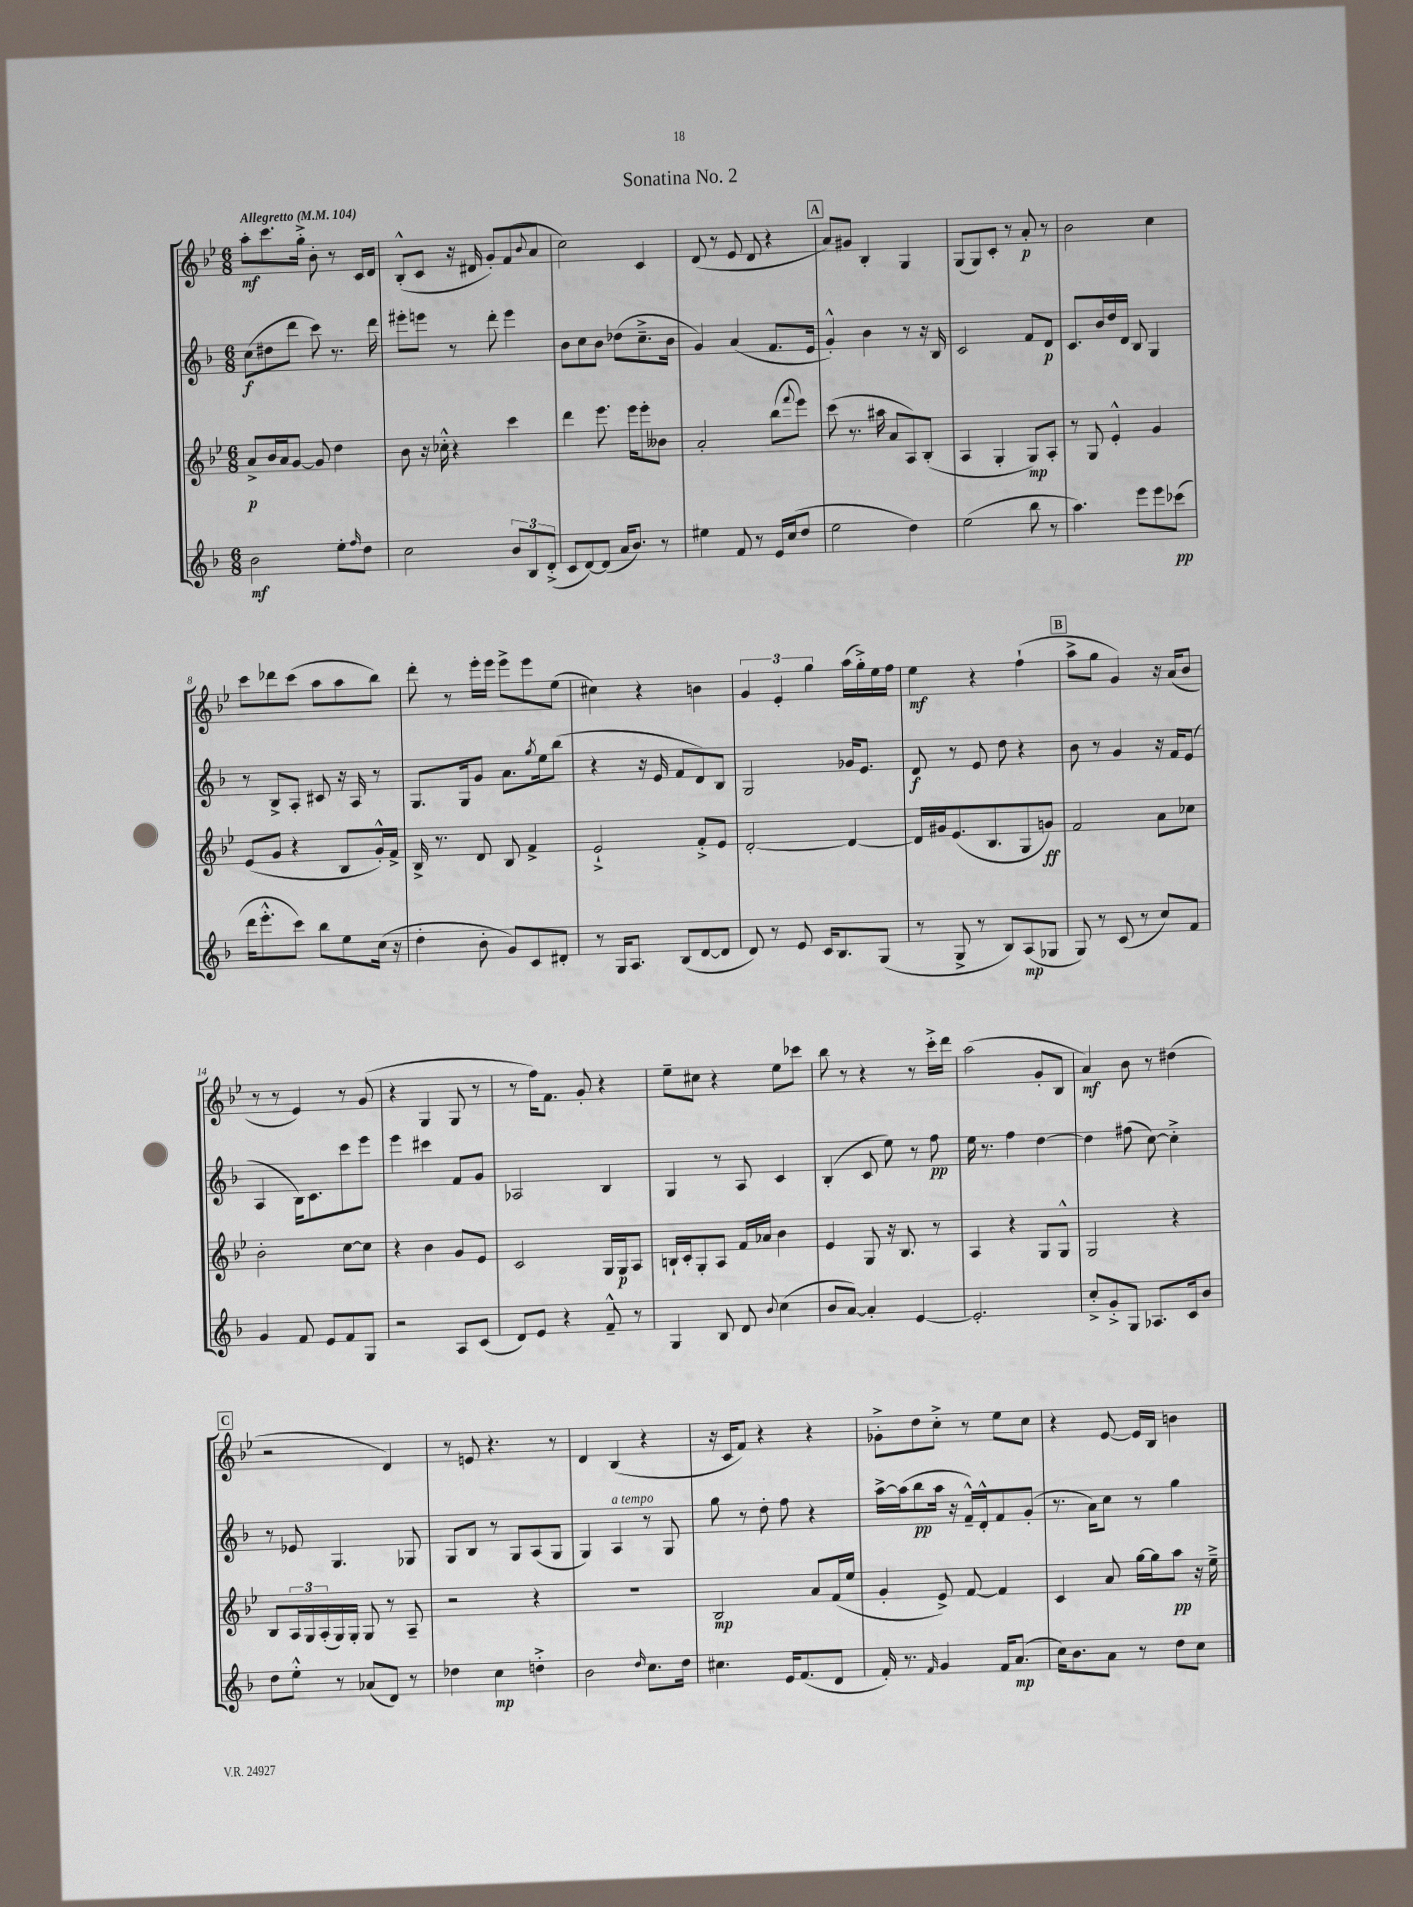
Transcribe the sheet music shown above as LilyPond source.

\header { title = "Sonatina No. 2" }
<<
\new StaffGroup <<
\new Staff = "s0" {
    \clef treble \key bes \major \numericTimeSignature \time 6/8 \tempo "Allegretto" 4 = 104
    a''8-.\mf c'''8. g''16-.-> bes'8-. r8 c'16 d'16 |
    bes8-.-^( c'8 r16 dis'16 g'8-.) f'8( \appoggiatura { bes'8 } a'8 |
    c''2) c'4 |
    d'8( r8 ees'8 d'8 r4 |
    \mark \markup { \box "A" } a'8) gis'8 bes4-. g4 |
    g8( g8) c'8-. r8 a'8-.\p r8 |
    bes'2 c''4 |
    c'''8 des'''8 c'''8( a''8 a''8 bes''8) |
    d'''8-. r8 ees'''16-. ees'''16 ees'''8-> ees'''8 ees''8( |
    cis''4) r4 b'4 |
    \tuplet 3/2 { g'4 ees'4-. g''4 } a''16( g''16-.->) ees''16 f''16 |
    ees''4\mf r4 f''4-!( |
    \mark \markup { \box "B" } a''8-> g''8 g'4) r16 a'16( bes'8 |
    r8 r8 ees'4) r8 g'8( |
    r4 g4 g8 r8 |
    r8 f''16) f'8. g'8-. r4 |
    ees''8-- cis''8 r4 ees''8 ces'''8 |
    bes''8 r8 r4 r8 c'''16-.-> d'''16 |
    a''2( g'8-. bes8 |
    a'4\mf) bes'8 r8 dis''4( |
    \mark \markup { \box "C" } r2 d'4) |
    r8 e'8 r4. r8 |
    d'4 bes4( r4 |
    r16 c'16 f'8) r4 r4 |
    ges'8-.-> d''8 c''8-.-> r8 ees''8 c''8 |
    r4 ees'8~ ees'16 bes16 b'4 \bar "|." |
}
\new Staff = "s1" {
    \clef treble \key f \major \numericTimeSignature \time 6/8
    c''8\f( dis''8 d'''8 c'''8) r8. d'''16 |
    eis'''8-. e'''8 r8 d'''8-. e'''4 |
    bes'8 c''8 bes'8 des''8( c''8.---> bes'16 |
    g'4) a'4( f'8. e'16 |
    \mark \markup { \box "A" } g'4-.-^) bes'4 r8 r16 bes16 |
    c'2 f'8 d'8\p |
    c'8. bes'16 d''16 d'16 bes8 g4 |
    r8 bes8-> a8-. cis'8 r16 a16 r8 |
    g8. g16 g'8 a'8. \acciaccatura { g''8 } e''16 bes''8( |
    r4 r16 e'16 f'8 d'8) bes8 |
    g2 ges'16 e'8. |
    d'8\f r8 e'8 d''8 r4 |
    \mark \markup { \box "B" } bes'8 r8 g'4 r16 f'16 e'8( |
    a4 bes16) c'8. c'''8 e'''8 |
    e'''4 cis'''4 f'8 g'8 |
    aes2 bes4 |
    g4 r8 a8 c'4 |
    bes4-.( c'8 e''8) r8 f''8\pp |
    e''16 r8. f''4 d''4~ |
    d''4 fis''8( c''8~) c''4-.-> |
    \mark \markup { \box "C" } r8 ees'8 g4. ges8 |
    g8 bes8 r8 g8 a8( g8 |
    g4) a4^\markup { \italic "a tempo" } r8 g8 |
    g''8 r8 d''8-. f''8 r4 |
    a''16~-> a''16( bes''8\pp a''16 r16 f'16---^) d'16-.-^ f'8 g'8-.( |
    r8. a'16) c''8 r8 g''4 \bar "|." |
}
\new Staff = "s2" {
    \clef treble \key bes \major \numericTimeSignature \time 6/8
    a'8->\p bes'16 a'16 g'8~ g'8 d''4 |
    bes'8 r16 ces''16-.-^ r4 c'''4 |
    d'''4 ees'''8. ees'''16 ees'''8-. beses'8 |
    a'2-. bes''8( \appoggiatura { f'''8 } ees'''8) |
    \mark \markup { \box "A" } c'''8( r8. ais''16 a'8 a8) bes8-.( |
    a4 g4-. g8\mp) a8-. |
    r8 g8 ees'4-.-^ g'4 |
    ees'8( g'8 r4 bes8 g'16-.-^) f'16-> |
    bes16-> r8. d'8 bes8 f'4-> |
    ees'2-!-> f'8-.-> ees'8 |
    d'2~-. d'4~ |
    d'16 gis'16 ees'8.( bes8. g8 g'8\ff) |
    \mark \markup { \box "B" } f'2 a'8 ces''8 |
    bes'2-. c''8~ c''8 |
    r4 bes'4 g'8 ees'8 |
    c'2 g16 g16\p a8 |
    b16-! c'16-. g8-. a8 f'16 aes'16 bes'4 |
    ees'4 g8 r16 bes8. r8 |
    a4 r4 g8 g8-^ |
    g2 r4 |
    \mark \markup { \box "C" } bes8 \tuplet 3/2 { a16 g16 a16-.( } g16) g16-. g8 r8 a8-- |
    r2 r4 |
    R2. |
    bes2\mp a'8 f'16( ees''16 |
    g'4-. ees'8->) f'8~ f'4 |
    c'4 a'8 g''16~ g''16 a''8\pp r16 ees''16---> \bar "|." |
}
\new Staff = "s3" {
    \clef treble \key f \major \numericTimeSignature \time 6/8
    bes'2\mf e''8-. \grace { f''16 } d''8 |
    c''2 \tuplet 3/2 { bes'8 bes8 d'8-.->( } |
    c'8 d'8~) d'8( a'16 bes'8.) r8 |
    eis''4 f'8 r8 e'16 c''16( d''8 |
    \mark \markup { \box "A" } e''2 d''4) |
    e''2( bes''8 r8 |
    a''4.) e'''8 e'''8 ces'''8\pp( |
    d'''16 e'''8.-.-^ c'''8) bes''8 e''8 c''16( r16 |
    d''4-. bes'8-. g'8) c'8 dis'8-. |
    r8 g16 a8. bes8( d'8~ d'8 |
    d'8) r8 e'8 c'16 bes8. g8( |
    r8 g8-> r8 bes8) a8\mp( ges8 |
    \mark \markup { \box "B" } g8) r8 c'8( r8 c''8) f'8 |
    g'4 f'8 e'8 f'8 g8 |
    r2 a8 c'8( |
    d'8) e'8 r4 f'8---^ r8 |
    g4 bes8 d'8 \appoggiatura { bes'8 } c''4( |
    bes'8 a'8~) a'4-. e'4~ |
    e'2.-. |
    c''8-.-> g'8-.-> g8 aes8. c'16 bes'8 |
    \mark \markup { \box "C" } d''8 e''8-.-^ r8 aes'8( d'8) r8 |
    des''4 c''4\mp d''4-.-> |
    bes'2 \grace { d''16 } c''8. d''16 |
    cis''4. e'16 f'8.( d'8 |
    f'16-.) r8. \grace { f'16 } g'4 f'16 a'8.\mp( |
    c''16) bes'8. a'8 r8 d''8 c''8 \bar "|." |
}
>>
>>
